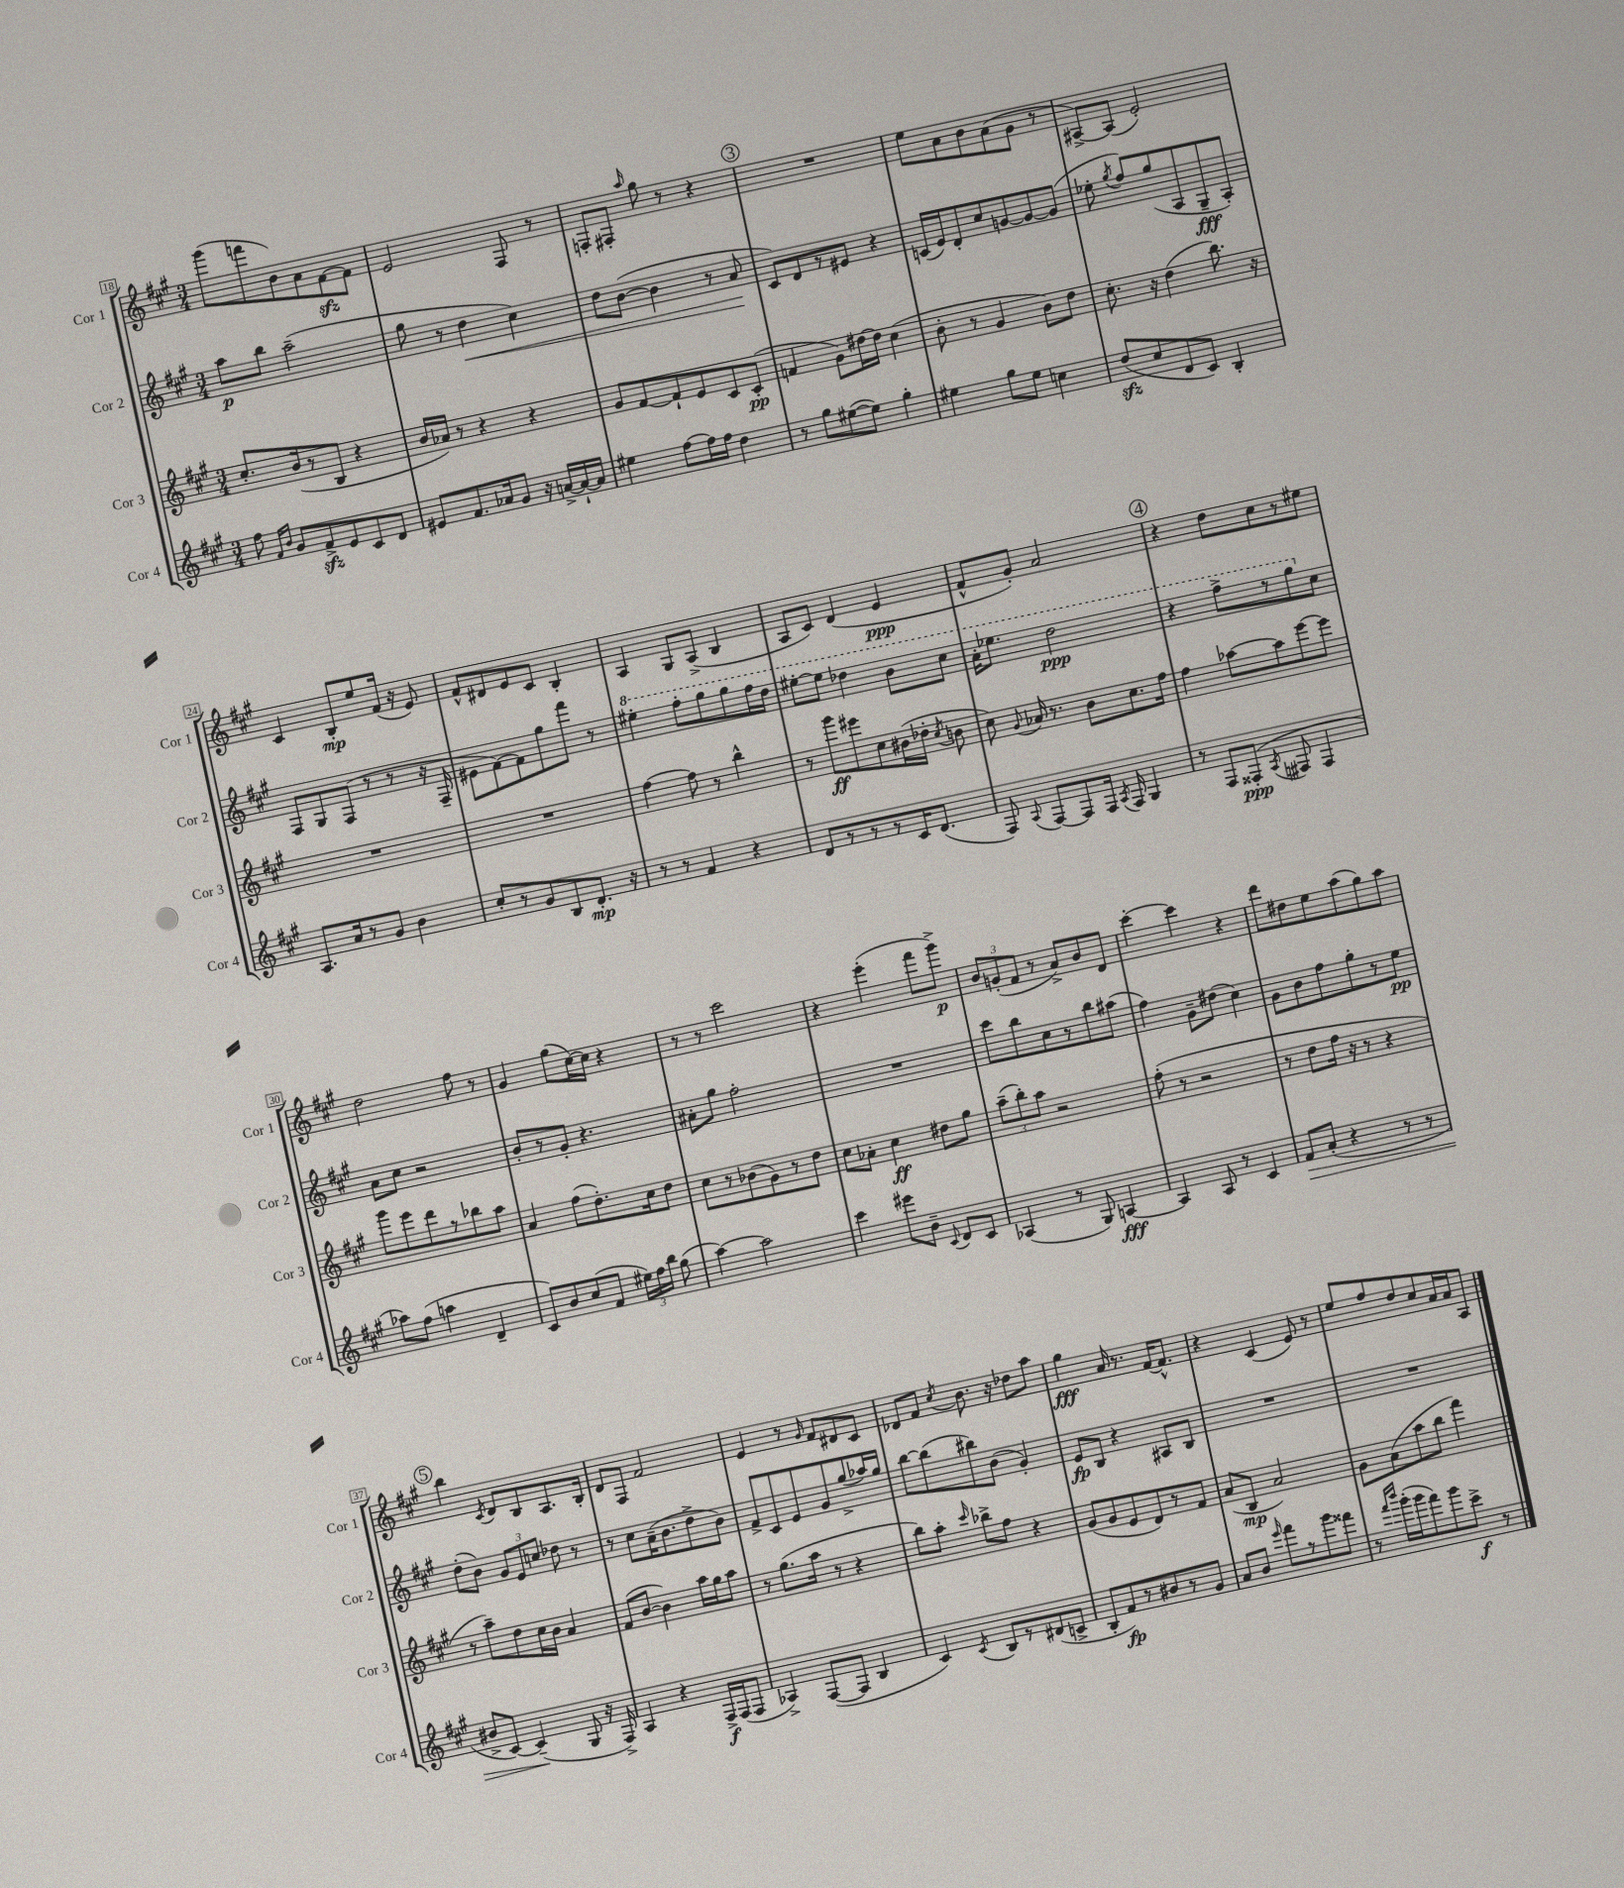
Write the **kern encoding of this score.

**kern	**kern	**kern	**kern
*staff4	*staff3	*staff2	*staff1
*clefG2	*clefG2	*clefG2	*clefG2
*k[f#c#g#]	*k[f#c#g#]	*k[f#c#g#]	*k[f#c#g#]
*M3/4	*M3/4	*M3/4	*M3/4
8ff#\	8.cc#'/L	8aa\L	(8ggg#\L
16qqf#/LL	.	.	.
16qqb/JJ	.	.	.
8g#/L	.	8bb\J	8fff\
.	(16b/k	.	.
8f#^/	8r	(2aa~\	8b\)
8e/	8B/J	.	8a\
8c#/	4r	.	[8f#\
8d/J	.	.	8f#\]J
=	=	=	=
8e#/L	16b/LL	8gg#\	2e/
.	16a-/JJ)	.	.
8.f#/	8r	8r	.
.	4r	4dd\	.
16a-/k	.	.	.
8g#/J	.	.	.
16r	4r	4cc#\)	8F#/
[16a^/LL	.	.	.
16a`/_	.	.	8r
16a/]JJ	.	.	.
=	=	=	=
4ee#\	8g#/L	8dd\L	8F'/L
.	[8f#/	([8b\J	8F#'/J
.	.	.	16qqaa/
[8ff#\L	8f#`/]	4b\]	8gg#\
16ff#\]L	8e/	.	8r
16ff#\JJ	.	.	.
4dd\	8c#/	8r	4r
.	(8c#'/J	8a/	.
=	=	=	=
8r	4f/	8c#/L)	2.r
8gg#\L	.	8d/	.
([8ee#\	8g#\L)	8r	.
8ee#\]J)	[16dd#\L	8e#/J	.
.	16dd#\]JJ	.	.
4gg#'\	(4cc#\	4r	.
=	=	=	=
4ee#\	8b'\	(16c/LL	8ee\L
.	.	16e/J)	.
.	8r	8d'/	8a\
8gg#\L	4g#/	8cc#/	8b\
8ee#\J	.	[8g/	(8a\
4cc\	8b\L)	8g/_	8g#\J
.	8dd\J	(8g/]J	8r
=	=	=	=
(8dd/L	8.cc#'\	8ee-'\	[8A#^/L)
.	.	8qgg#/	.
8cc#/	.	8ff#/L)	(8A#/]J
.	16r	.	.
8d/	(4dd\	(8gg#/	2e'/)
8c#/J)	.	8A/	.
4B'/	8.bb\)	8G#~/	.
.	.	8A'/J)	.
.	16r	.	.
=	=	=	=
8.A/L	2.r	8F#/L	4c#/
.	.	8G#/	.
16a/k	.	.	.
8r	.	(8F#/J	8B'/L
8g#/J	.	8r	8ee/
4b\	.	8r	(16f#/Jk
.	.	.	16r
.	.	16r	8e/)
.	.	16F#~/	.
=	=	=	=
8cc#'/L	2.r	8e#\L	8f#^^/L
8r	.	[8f#\)	8d#/
8g#/	.	8f#\]	8e/
8B/	.	8gg#\	8c#/J
8.d'/J	.	8fff#\J	4B'/
.	.	8r	.
16r	.	.	.
=	=	=	=
8r	[4ff#\	4eee#'\	4A/
8r	.	.	.
4f#/	8ff#\]	8fff#'\L	8G#/L
.	8r	8ggg#\	(8A^/J
4r	4bb^^\	8ggg#\	4B/
.	.	16fff#\L	.
.	.	16ddd\JJ	.
=	=	=	=
8d/L	8r	[8eee#'\L	8A/L
8r	8ggg#\L	8eee#\]J	8c#/J)
8r	8eee#\	4ddd-\	(4d/
8r	8cc#\	.	.
16c#/K	(16b#\L	8bb\L	4e/
(8.d/J	16dd-'\JJ	.	.
.	8qcc#/	.	.
.	8b\	8ccc#\J	.
=	=	=	=
8F#/)	8cc#\)	16aa'\LK	8f#^^/L
.	.	8.eee-\J	.
8qqA/	8qqg#/	.	.
[8F#/L	16a-/	.	8g#'/J)
.	8.r	.	.
8F#/]	.	2ddd\	2a/
16F#/Jk	8b\L	.	.
8qA/	.	.	.
16F#/	.	.	.
4G#/	8.cc#\	.	.
.	16ff#\Jk	.	.
=	=	=	=
8r	4ff#\	4r	4r
8F#/L	.	.	.
(8F##'/J	[8aa-\L	8fff#^\L	8dd\L
8qA/	.	.	.
8F#/	8aa-\]	8r	8cc#\
4F#/	[8eee\	8ggg#\	8r
.	8eee\]J	8cc#\J	8ee#\J
=	=	=	=
8aa-\L)	8ggg#\L	8a\L	2dd\
(8ff#\J	8eee\	8cc#\J	.
4aa\	8ddd\	2r	.
.	8r	.	.
4d~/	8bb-\	.	8ff#\
.	8aa\J	.	8r
=	=	=	=
8c#/L)	4a/	8b'/L	4g#/
8b/	.	8r	.
(8cc#/	(8ff#\L	8g#'/J	(8gg#\L
8f#/J	8.dd'\)	4.r	[16cc#\L)
.	.	.	16cc#\]JJ
24ee#\LL)	.	.	4r
24ff#\	.	.	.
.	16cc#\k	.	.
24bb\JJ	.	.	.
(8gg#\	8dd\J	.	.
=	=	=	=
[4aa\)	8cc#\L	8a#'\L	8r
.	8r	8gg#\J	8r
2aa\]	(8b-\	2ff#'\	2ccc#\
.	8g#\)	.	.
.	8r	.	.
.	8dd\J	.	.
=	=	=	=
4ccc#\	8cc#\L	2.r	4r
.	8a-'\J	.	.
8eee#\L	4cc#\	.	(4eee'\
8b~\J	.	.	.
8qqc#/	.	.	.
8d/L	8dd#\L	.	8fff#\L
8c#/J	8gg#\J	.	8ggg#^\J)
=	=	=	=
(4A-/	(12aa~\L	8ccc#\L	12b/L
.	12bb'\)	.	(12g'/
.	.	8bb\	.
.	12aa\J	.	12f#/J
8r	2r	8cc#\	8r
8G#/)	.	8r	8a^/L)
[4A/	.	8bb\	8b/
.	.	(8aa#\J	8d/J
=	=	=	=
4A/]	(8ff#'\	4ff#\)	[4ccc#'\
.	8r	.	.
8A/	2r	8g#~\L	4ccc#\]
8r	.	(8dd#\J	.
4c#/	.	4cc#\)	4r
=	=	=	=
8f#/L	8r	8g#\L	8ddd\L
(8a'/J	8dd\L	8b\	8dd#\
4r	16ff#\Jk	8ff#\	8ee\
.	16r	.	.
.	8r	8gg#'\	(8aa\
8r	4r	8r	8gg#\)
8r	.	8ee\J	8aa\J
=	=	=	=
8b#^/L	8r	(8dd'\L	4bb\
[8c#/J)	8aa~\L)	8b\J)	.
.	.	.	8qc#/
(4c#~/]	8dd\	12g#/L	8d/L
.	.	12e/	.
.	16cc#\L	.	8B/
.	.	12cc/J	.
.	16b\JJ	.	.
8G#/	4a/	8dd-\	8.A/
16r	.	8r	.
16F#^/)	.	.	16B'/Jk
=	=	=	=
4A/	(8f#/L	8r	8d/L
.	[8b/J	8cc#\L	8F#/J
4r	4b\])	(16a~\K	2f#/
.	.	8.b\	.
16F#^/LL	16aa\LL	8dd^\	.
(16F#/J	16gg#\J	.	.
8F#/J	8aa\J	8b\J)	.
=	=	=	=
4A-^/)	8r	8f#^/L	4e/
.	(8.gg#\L	8c#/	.
([8F#/L	.	8e/	8r
.	16aa\Jk	.	.
.	.	.	16qqg#/
8F#/]J	8r	8g#/	8f#/L
4B/	4r	(8gg#^/	8d#/
.	.	16aa-/L)	8c#/J
.	.	16gg#/JJ	.
=	=	=	=
4c#/)	8bb\L)	[8bb\L	8d-/L
.	8aa'\J	(8bb\]	8f#/J
8qc#/	16qqccc#/	.	8qcc#/
8B/L	8bb-^\L	8bb#\)	8.b\
8r	8ff#\J	(8b\J	.
.	.	.	16r
(8d#/	4r	4g#'/)	8dd-\L
8c^/J	.	.	8aa\J
=	=	=	=
8B'/L	(8g#/L	8e/L	4gg#\
8f#/)	8g#/	8B/J	.
8r	8e/	4r	16a/
.	.	.	8.r
8b#/	8d/)	.	.
8r	8r	8A#/L	[16f#/LK
.	.	.	8.f#^^/]J
8g#/J	8f#/J	8B/J	.
=	=	=	=
8a/L	(8a/L	2.r	4r
8b/J	8B/J	.	.
16qqeee/	.	.	.
8fff#\L	2a/)	.	(4c#/
8r	.	.	.
8ggg#\	.	.	8e/)
8fff##\J	.	.	8r
=	=	=	=
8r	8g#\L	2.r	8ee/L
16qqfff#/LL	.	.	.
16qqbbb/JJ	.	.	.
(16ggg#'\LL	(8a\	.	8ff#/
16ggg#\J	.	.	.
8fff#\)	8aa\	.	8dd/
8ggg#\	8bb\J	.	8cc#/
8ccc#^\J	4fff#\)	.	16a/L
.	.	.	16a/J
8r	.	.	8A/J
==	==	==	==
*-	*-	*-	*-
